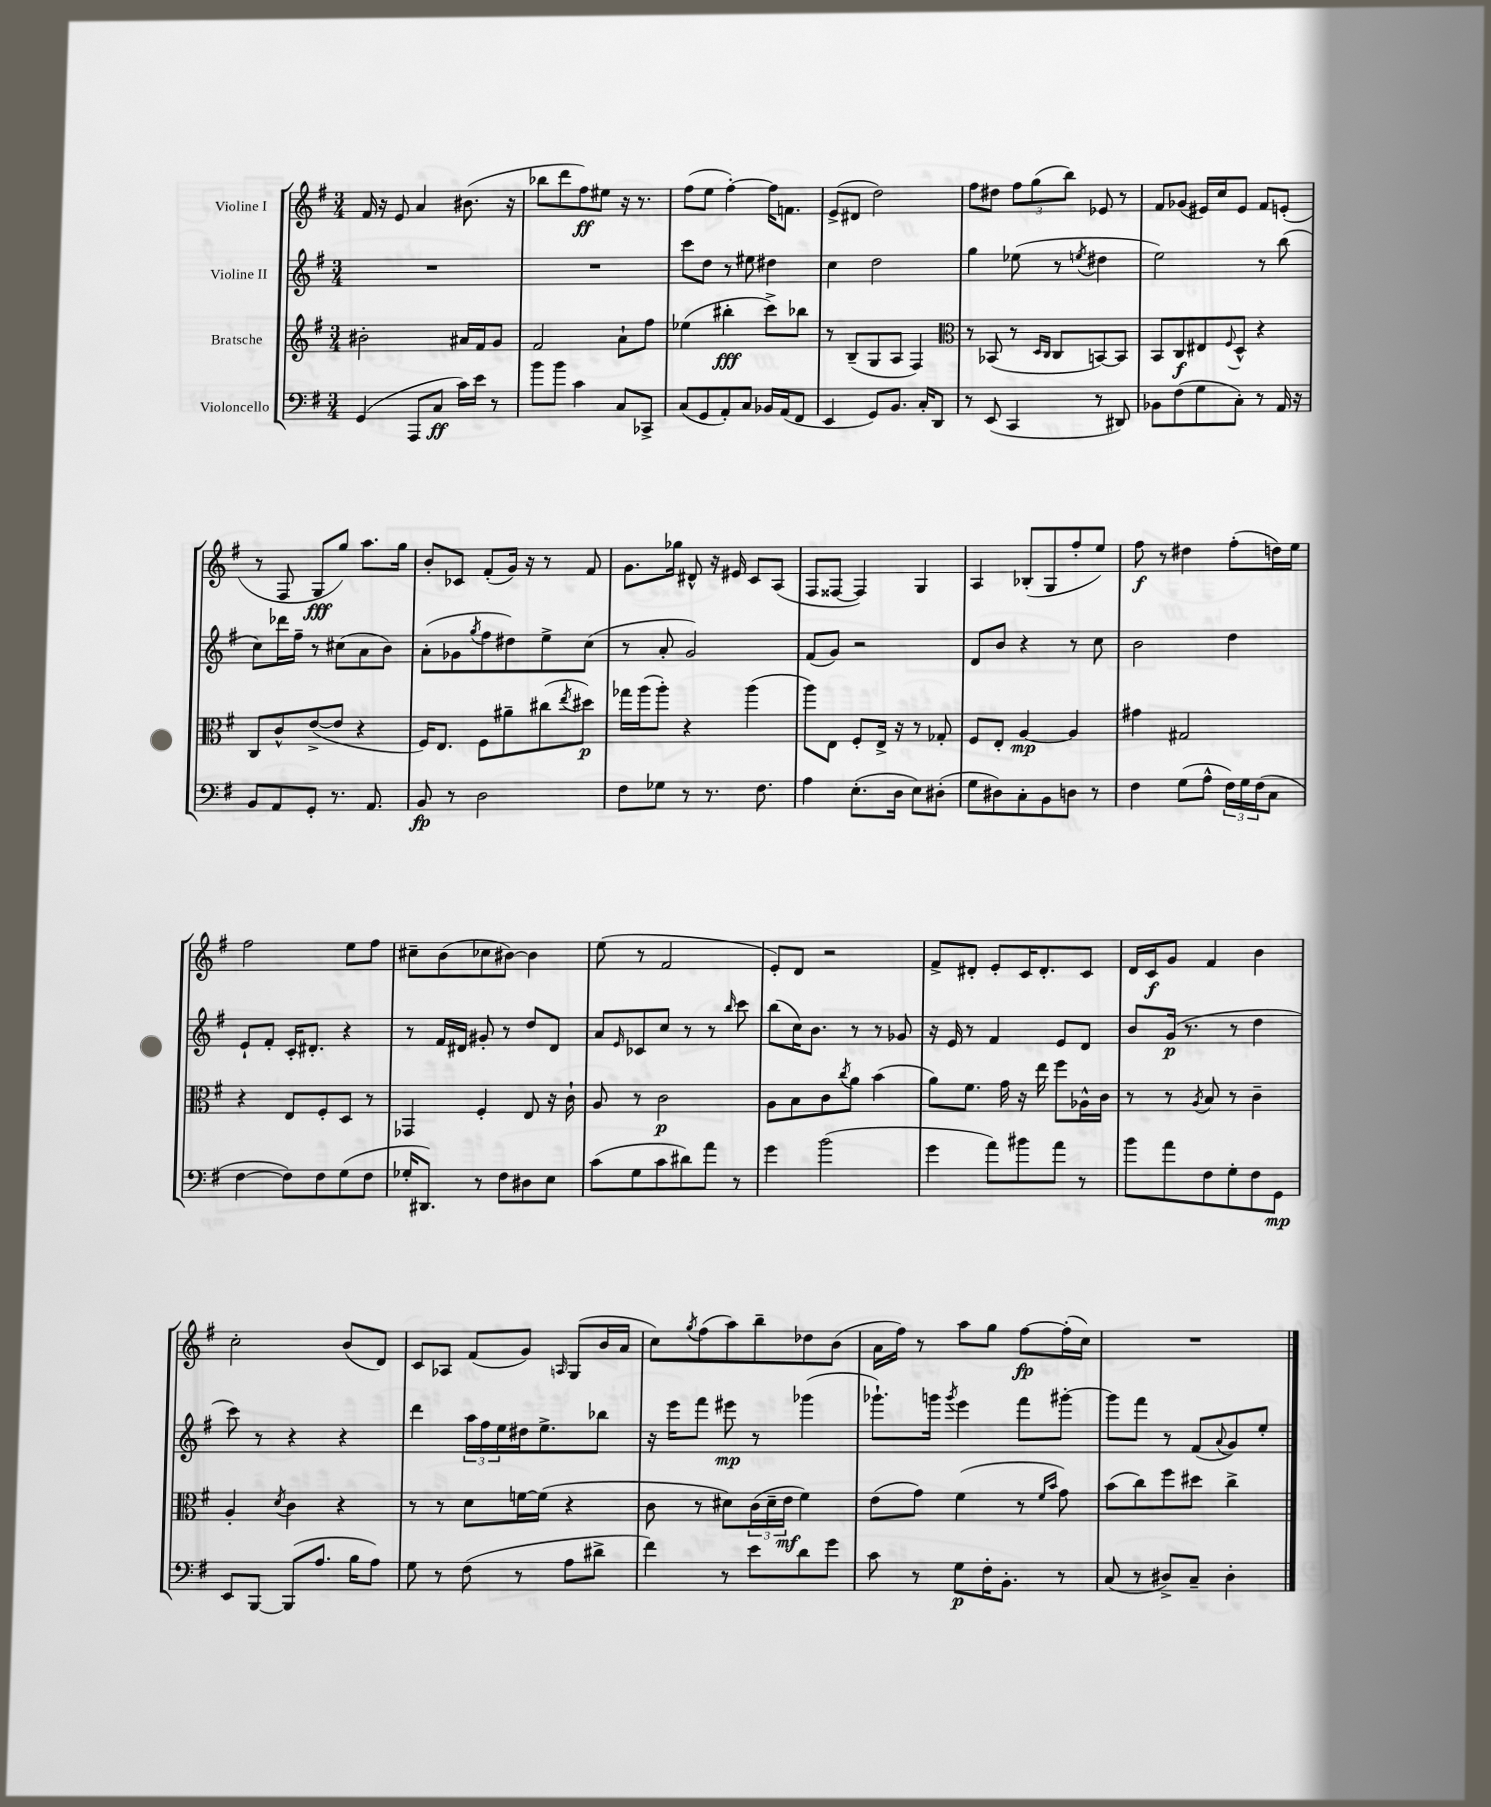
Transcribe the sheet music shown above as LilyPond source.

<<
\new StaffGroup <<
\new Staff = "s0" \with { instrumentName = "Violine I" } {
    \clef treble \key g \major \numericTimeSignature \time 3/4
    fis'16 r16 e'8 a'4 bis'8.( r16 |
    bes''8 d'''8 fis''8\ff) eis''8 r16 r8. |
    fis''8( e''8 fis''4~-.) fis''16 f'8. |
    e'8->( dis'8 d''2) |
    fis''8 dis''8 \tuplet 3/2 { fis''8 g''8( b''8) } ees'8 r8 |
    fis'8 ges'8( eis'16) c''16 eis'8 fis'8 e'8-.( |
    r8 fis8 g8\fff g''8) a''8. g''16 |
    b'8-. ces'8 fis'8-.( g'16) r16 r8 fis'8 |
    g'8. ges''16 dis'8-^ r16 eis'16 c'8 a8( |
    fis8 fisis8~ fisis4) g4 |
    a4 bes8-.( g8 fis''8-. e''8) |
    fis''8\f r8 dis''4 fis''8-.( d''16) e''16 |
    fis''2 e''8 fis''8 |
    cis''8-- b'8( ces''8 bis'8~) bis'4 |
    e''8( r8 fis'2 |
    e'8-.) d'8 r2 |
    fis'8-> dis'8-. e'8-. c'16 dis'8.-. c'8 |
    d'16 c'16\f g'8 fis'4 b'4 |
    c''2-. b'8( d'8) |
    c'8 aes8 fis'8( g'8) \grace { a16 } g8( b'16 a'16 |
    c''8) \acciaccatura { g''8 } fis''8( a''8) b''8-- des''8 b'8( |
    a'16 fis''16) r8 a''8 g''8 fis''8~\fp fis''16-.( c''16) |
    R2. \bar "|." |
}
\new Staff = "s1" \with { instrumentName = "Violine II" } {
    \clef treble \key g \major \numericTimeSignature \time 3/4
    R2. |
    R2. |
    c'''8 d''8 r8 eis''8 dis''4 |
    c''4 d''2 |
    g''4 ees''8( r8 \acciaccatura { e''8 } dis''4 |
    e''2) r8 b''8( |
    c''8) des'''16 fis''16-- r8 cis''8( a'8 b'8) |
    a'8-.( ges'8 \acciaccatura { g''8 } fis''8 dis''8) e''8-> c''8( |
    r8 a'8-. g'2) |
    fis'8( g'8) r2 |
    d'8 b'8 r4 r8 c''8 |
    b'2 d''4 |
    e'8-! fis'8-. c'16-. dis'8.-. r4 |
    r8 fis'16 dis'16 gis'8-. r8 d''8 dis'8 |
    a'8 \grace { e'16 } ces'8 c''8 r8 r8 \grace { b''16 } c'''8 |
    b''8( c''16) b'8. r8 r8 ges'8 |
    r16 e'16 r8 fis'4 e'8 d'8 |
    b'8 g'16\p( r8. r8 d''4 |
    c'''8) r8 r4 r4 |
    d'''4 \tuplet 3/2 { a''16 fis''16 e''16 } dis''16 e''8.-> bes''8 |
    r16 e'''16 fis'''8 eis'''8\mp r8 ges'''4( |
    ges'''8.-!) g'''16 \acciaccatura { g'''8 } e'''4 fis'''8 gis'''8~-. |
    gis'''8 fis'''8 r8 fis'8( \appoggiatura { a'8 } g'8) e''8-. \bar "|." |
}
\new Staff = "s2" \with { instrumentName = "Bratsche" } {
    \clef treble \key g \major \numericTimeSignature \time 3/4
    bis'2-. ais'16 fis'16 g'8 |
    fis'2 a'8-! fis''8 |
    ees''4( bis''4-.\fff c'''8->) bes''8 |
    r8 b8--( g8 a8 fis4) |
    \clef alto r8 bes,8( r8 \grace { d16 c16 } c8 b,8~) b,8 |
    b,8 c8\f eis8 \appoggiatura { fis8 } d8-^ r4 |
    c8 c'8-^ e'8~->( e'8 r4 |
    fis16) e8. fis8 ais'8-- cis''8( \acciaccatura { e''8 } dis''8\p) |
    ges''16 a''16( a''8-.) r4 a''4( |
    a''8) e8 fis8-. e16-> r16 r8 ges8-. |
    fis8 e8-. a4~\mp a4 |
    gis'4 gis2 |
    r4 e8 fis8-. d8 r8 |
    ges,4 fis4-. e8 r16 c'16-! |
    a8 r8 c'2\p |
    a8 b8 c'8 \acciaccatura { c''8 } a'8 b'4( |
    a'8) fis'8. g'16 r16 e''16 fis''8 aes16-^ c'16 |
    r8 r8 \acciaccatura { a8 } b8 r8 c'4-- |
    a4-. \acciaccatura { d'8 } c'4 r4 |
    r8 r8 d'8 f'16~ f'16( r4 |
    c'8 r8 dis'8) \tuplet 3/2 { c'16( dis'16-- e'16\mf } fis'4) |
    e'8( g'8) fis'4( r8 \grace { fis'16 b'16 } g'8) |
    b'8( c''8) fis''8 dis''8 c''4-> \bar "|." |
}
\new Staff = "s3" \with { instrumentName = "Violoncello" } {
    \clef bass \key g \major \numericTimeSignature \time 3/4
    g,4( a,,8 c8\ff c'16) e'16 r8 |
    b'8 b'8 c'4 c8 ces,8-> |
    c8( g,8 a,8-.) c8 bes,16 a,16( fis,8 |
    e,4 g,8) b,8. c16-. d,8 |
    r8 e,8( c,4 r8 dis,8) |
    bes,8 fis8( g8 c8-.) r8 a,16 r16 |
    b,8 a,8 g,8-. r8. a,8. |
    b,8\fp r8 d2 |
    fis8 ges8 r8 r8. fis8. |
    a4 e8.-.( d16 e8) dis8-.( |
    g8 dis8) c8-. b,8 d8 r8 |
    fis4 g8( a8-^ \tuplet 3/2 { fis16) g16 fis16( } c8 |
    fis4~ fis8) fis8 g8( fis8 |
    ges16-. dis,8.) r8 fis8 dis8 e8 |
    c'8( g8 c'8 dis'8) a'8 r8 |
    g'4 b'2( |
    g'4 a'8) bis'8 a'8 r8 |
    b'8 a'8 fis8 g8-. fis8 g,8\mp |
    e,8 b,,8~ b,,8( a8. b16 a8) |
    g8 r8 fis8( r8 a8 dis'8-> |
    fis'4) r8 e'8 d'8 g'8 |
    c'8 r8 g8\p fis16-. b,8.-. r8 |
    c8( r8 dis8->) c8-- dis4-. \bar "|." |
}
>>
>>
\layout { \context { \Score \remove "Bar_number_engraver" } }
